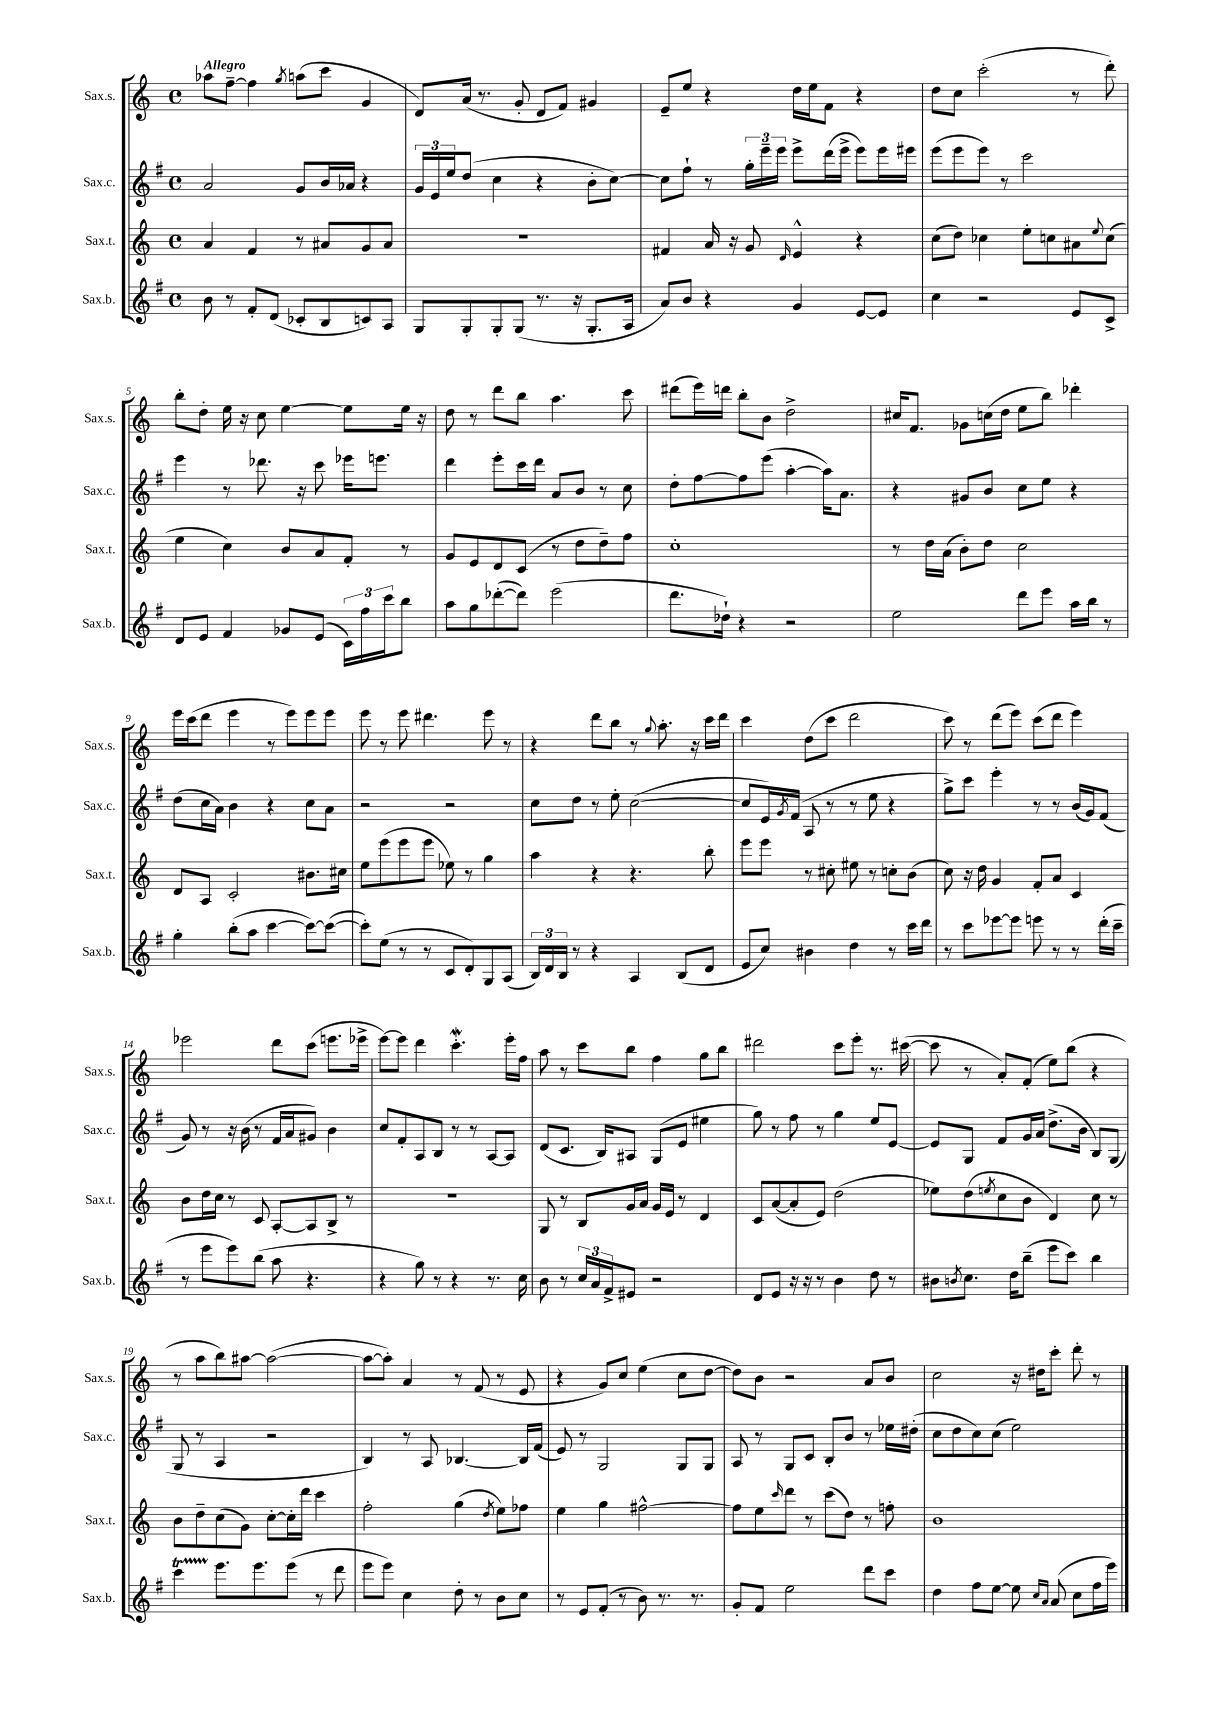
<<
\new StaffGroup <<
\new Staff = "s0" \with { instrumentName = "Sax.s." shortInstrumentName = "Sax.s." } {
    \clef treble \key c \major \defaultTimeSignature \time 4/4 \tempo "Allegro"
    aes''8 f''8~-- f''4 \acciaccatura { g''8 } a''8( c'''8 g'4 |
    d'8) a'16( r8. g'8-. d'8 f'8) gis'4 |
    e'8-- e''8 r4 d''16 e''16 f'8 r4 |
    d''8 c''8 c'''2-.( r8 d'''8-.) |
    b''8-. d''8-. e''16 r16 c''8 e''4~ e''8 e''16 r16 |
    d''8 r8 d'''8 b''8 a''4. c'''8 |
    dis'''8( e'''16) d'''16 b''8-. b'8 d''2-> |
    cis''16 f'8. ges'8 c''16( d''16 e''8 b''8) des'''4-. |
    e'''16 c'''16( d'''8 e'''4 r8 e'''8) e'''8 e'''8 |
    e'''8 r8 e'''8 dis'''4. e'''8 r8 |
    r4 d'''8 b''8 r8 \appoggiatura { g''8 } a''8.-. r16 c'''16 d'''16 |
    c'''4 d''8( c'''8 d'''2 |
    c'''8) r8 d'''8( e'''8) c'''8( d'''8 e'''4) |
    ees'''2 d'''8 c'''8( e'''8. ees'''16-> |
    e'''8~) e'''8 d'''4 c'''4.-.\mordent e'''16-. f''16 |
    a''8 r8 c'''8 b''8 f''4 g''8 b''8 |
    dis'''2 c'''8 e'''8-. r8. cis'''16~( |
    cis'''8 r8 a'8-.) f'8-.( e''8) b''8( r4 |
    r8 a''8 b''8) ais''8~ ais''2~( |
    ais''8~ ais''8-.) a'4 r8 f'8( r8 e'8 |
    r4 g'8) c''8 e''4( c''8 d''8~ |
    d''8) b'8 r2 a'8 b'8 |
    c''2 r16 dis''16 c'''8-. d'''8-. r8 \bar "|." |
}
\new Staff = "s1" \with { instrumentName = "Sax.c." shortInstrumentName = "Sax.c." } {
    \clef treble \key g \major \defaultTimeSignature \time 4/4
    a'2 g'8 b'16 aes'16 r4 |
    \tuplet 3/2 { g'16 e'16 e''16 } d''8( c''4 r4 b'8-. c''8~) |
    c''8 fis''8-! r8 \tuplet 3/2 { g''16-. e'''16-- e'''16 } e'''8-> d'''16( e'''16-> e'''8) e'''16 eis'''16 |
    e'''8( e'''8 e'''8) r8 c'''2 |
    e'''4 r8 des'''8. r16 c'''8 ees'''16 e'''8. |
    d'''4 e'''8-. c'''16 d'''16 a'8 b'8 r8 c''8 |
    d''8-. fis''8~ fis''8 e'''8( a''4~-. a''16) a'8. |
    r4 gis'8 b'8 c''8 e''8 r4 |
    d''8( c''16 a'16) b'4 r4 c''8 a'8 |
    r2 r2 |
    c''8 d''8 r8 e''8-. c''2~( |
    c''8 e'16) \acciaccatura { g'8 } fis'16( a8 r8 r8 e''8 r4 |
    g''8->) c'''8 e'''4-. r8 r8 b'16( g'16) fis'8( |
    g'8) r8 r16 b'16( r8 fis'16 a'16 gis'8) b'4 |
    c''8 fis'8-. a8 b8 r8 r8 a8~ a8 |
    d'8( c'8. b16) ais8 g8( e'8 eis''4 |
    g''8) r8 fis''8 r8 g''4 e''8 e'8~ |
    e'8 g8 fis'8 g'16 a'16 d''8.->( b'16 b8) g8( |
    g8 r8 a4 r2 |
    b4) r8 a8 bes4.~ bes16 fis'16( |
    e'8) r8 g2 g8 g8 |
    a8 r8 g8 c'8 b8-. b'8 r8 ees''16 dis''16-.( |
    c''8 d''8 c''8) c''8( e''2) \bar "|." |
}
\new Staff = "s2" \with { instrumentName = "Sax.t." shortInstrumentName = "Sax.t." } {
    \clef treble \key c \major \defaultTimeSignature \time 4/4
    a'4 f'4 r8 ais'8 g'8 ais'8 |
    R1 |
    fis'4 a'16 r16 g'8 \grace { d'16 } e'4-^ r4 |
    c''8( d''8) ces''4 e''8-. c''8 ais'8 \appoggiatura { e''8 } c''8( |
    e''4 c''4) b'8 a'8 f'8-. r8 |
    g'8 e'8 d'8 c'8( r8 d''8 d''8--) f''8 |
    c''1-. |
    r8 d''16 a'16( b'8-.) d''8 c''2 |
    d'8 a8 c'2-. bis'8. cis''16 |
    e''8 e'''8( e'''8 e'''8 ees''8) r8 g''4 |
    a''4 r4 r4. b''8-. |
    e'''8 e'''8 r8 cis''8-. eis''8 r8 c''8-. b'8( |
    c''8) r16 d''16 g'4 f'8-. a'8 c'4 |
    b'8 d''16 c''16 r8 c'8 a8~-. a8 b8-> r8 |
    R1 |
    g8 r8 b8 g'16 a'16 g'16 e'16 r8 d'4 |
    c'8 a'8~( a'8-. e'8) d''2( |
    ees''8) d''8( \acciaccatura { e''8 } c''8 b'8 d'4) c''8 r8 |
    b'8 d''8-- c''8( g'8) c''8~-. c''16-. d'''16 c'''4 |
    f''2-. g''4( \acciaccatura { d''8 } e''8) fes''8 |
    e''4 g''4 fis''2~-^ |
    fis''8 e''8 \grace { c'''16 } d'''8 r8 c'''8( d''8) r8 f''8-. |
    b'1 \bar "|." |
}
\new Staff = "s3" \with { instrumentName = "Sax.b." shortInstrumentName = "Sax.b." } {
    \clef treble \key g \major \defaultTimeSignature \time 4/4
    b'8 r8 fis'8-. d'8( ces'8-. b8 c'8) a8 |
    g8 g8-. g8-. g8( r8. r16 g8.-. a16 |
    a'8) b'8 r4 g'4 e'8~ e'8 |
    c''4 r2 e'8 c'8-> |
    d'8 e'8 fis'4 ges'8 e'8( \tuplet 3/2 { c'16) fis''16 c'''16 } b''8 |
    a''8 g''8 des'''8~-.( des'''8) e'''2( |
    d'''8. des''16-!) r4 r2 |
    e''2 d'''8 e'''8 a''16 b''16 r8 |
    g''4-. b''8-.( a''8 c'''4~ c'''8~) c'''8~( |
    c'''8-.) e''8( r8 r8 c'8 d'8-.) g8 a8( |
    \tuplet 3/2 { b16) d'16 b16 } r8 r4 a4 b8( d'8 |
    e'8 c''8) bis'4 d''4 r8 c'''16 d'''16 |
    r8 c'''8 ees'''8~ ees'''8 e'''8 r8 r8 d'''16-.( c'''16-- |
    r8 e'''8 e'''8) b''8( a''8 r4. |
    r4 g''8) r8 r4 r8. c''16 |
    b'8 r8 \tuplet 3/2 { c''16 a'16 fis'16-> } eis'8 r2 |
    d'8 e'8 r16 r16 r8 b'4 d''8 r8 |
    bis'8 \acciaccatura { b'8 } c''8. d''16 b''8--( e'''8 c'''8) b''4 |
    c'''4\startTrillSpan e'''8.\stopTrillSpan e'''8. e'''8( r8 d'''8 |
    e'''8 e'''8) c''4 d''8-. r8 b'8 c''8 |
    r8 e'8 fis'8-.( r8 b'8) r8. r8. |
    g'8-. fis'8 e''2 d'''8 c'''8 |
    d''4 fis''8 e''8~ e''8 \grace { c''16 a'16 } a'8( c''8 fis''16 e'''16) \bar "|." |
}
>>
>>
